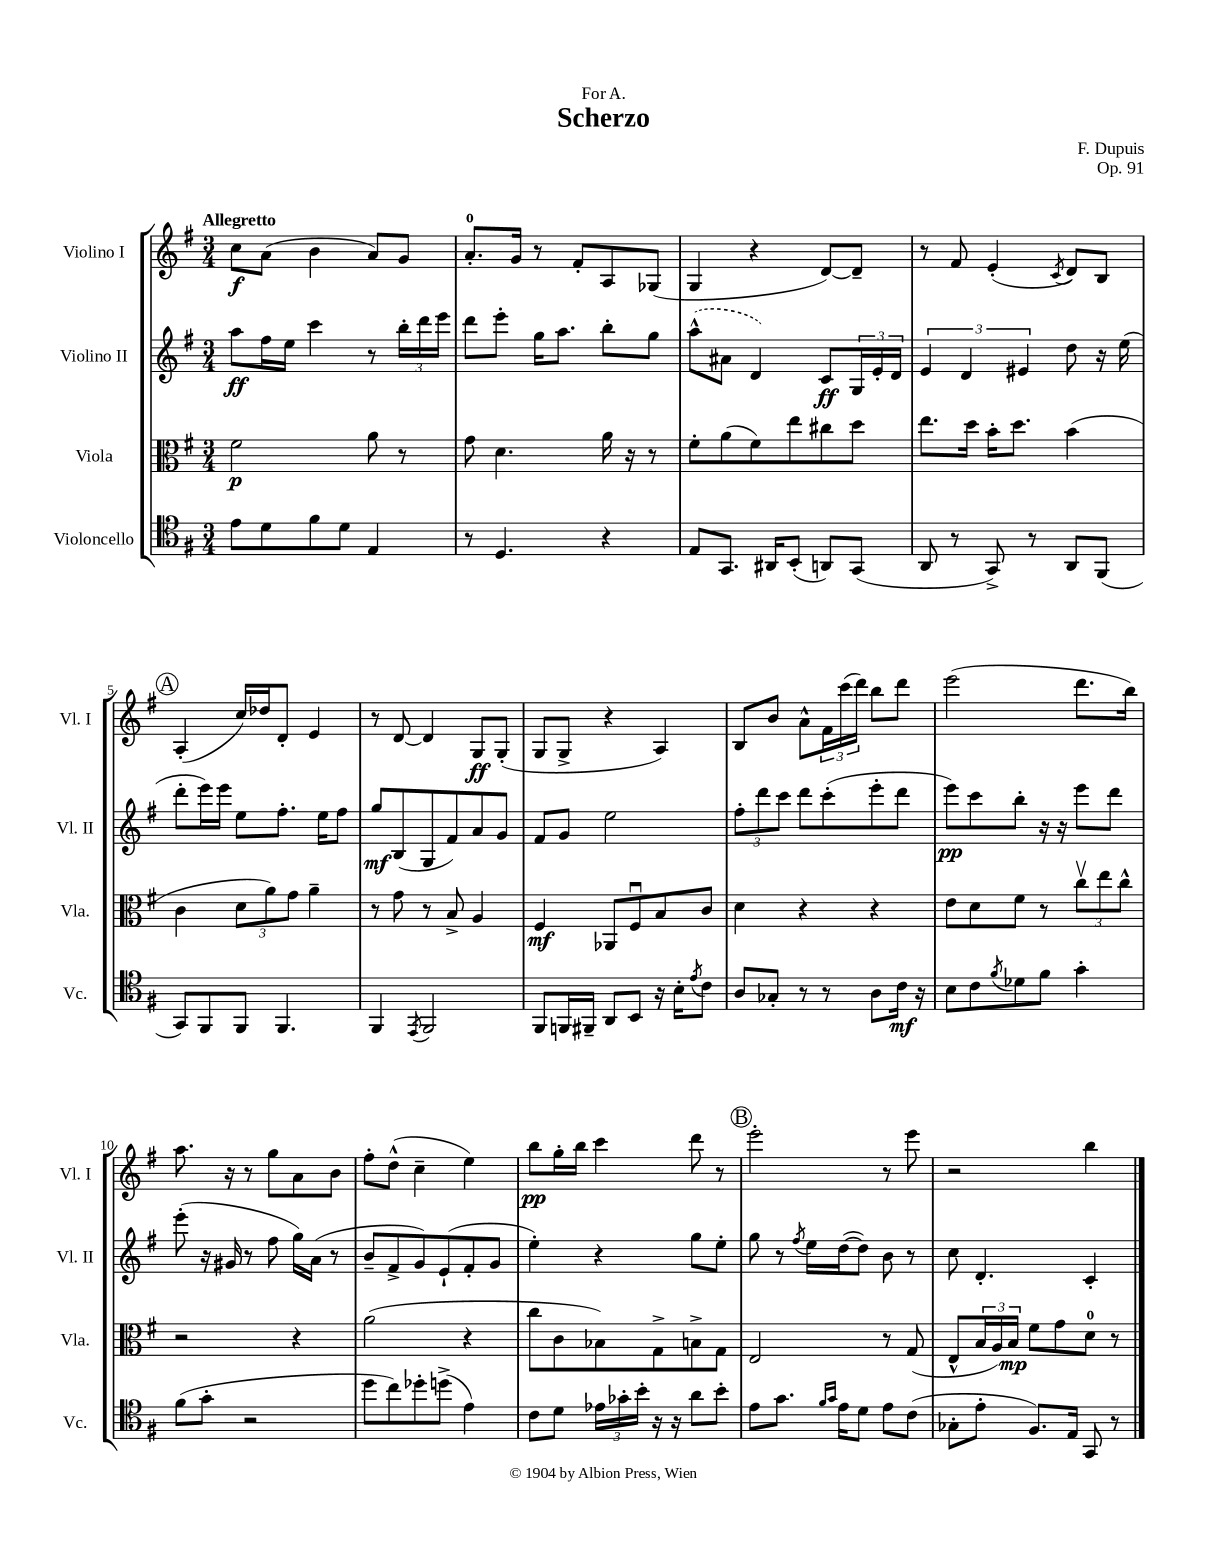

**kern	**dynam	**kern	**dynam	**kern	**dynam	**kern	**dynam
*part4	*part4	*part3	*part3	*part2	*part2	*part1	*part1
*staff4	*staff4	*staff3	*staff3	*staff2	*staff2	*staff1	*staff1
*I"Violoncello	*	*I"Viola	*	*I"Violino II	*	*I"Violino I	*
*I'Vc.	*	*I'Vla.	*	*I'Vl. II	*	*I'Vl. I	*
*clefC4	*	*clefC3	*	*clefG2	*	*clefG2	*
*k[f#]	*	*k[f#]	*	*k[f#]	*	*k[f#]	*
*M3/4	*	*M3/4	*	*M3/4	*	*M3/4	*
=1	=1	=1	=1	=1	=1	=1	=1
!	!	!	!	!	!	!LO:TX:a:B:t=Allegretto	!
8e\L	.	2f#\	p	8aa\L	ff	8cc\L	f
8d\	.	.	.	16ff#\L	.	(8a\J	.
.	.	.	.	16ee\JJ	.	.	.
8f#\	.	.	.	4ccc\	.	4b\	.
8d\J	.	.	.	.	.	.	.
4E/	.	8a\	.	8r	.	8a/L)	.
.	.	8r	.	24bb'\LL	.	8g/J	.
.	.	.	.	24ddd\	.	.	.
.	.	.	.	24eee\JJ	.	.	.
=2	=2	=2	=2	=2	=2	=2	=2
8r	.	8g\	.	8ddd\L	.	8.a'/L	.
4.D/	.	4.d\	.	8eee'\J	.	.	.
.	.	.	.	.	.	16g/Jk	.
.	.	.	.	16gg\KL	.	8r	.
.	.	.	.	8.aa\J	.	.	.
.	.	.	.	.	.	8f#'/L	.
4r	.	16a\	.	8bb'\L	.	8A/	.
.	.	16r	.	.	.	.	.
.	.	8r	.	8gg\J	.	(8G-X/J	.
=3	=3	=3	=3	=3	=3	=3	=3
8E/L	.	8f#'\L	.	(8aa^^\L	.	4G/	.
8.GG/J	.	(8a\	.	8a#X\J	.	.	.
.	.	8f#\)	.	4d/)	.	4r	.
16AA#X/KL	.	.	.	.	.	.	.
(8BB'/J	.	8ee\	.	.	.	.	.
8AAn/L)	.	8cc#X\	.	8c/L	ff	[8d/L)	.
(8GG/J	.	8dd\J	.	24G/L	.	8d~/J]	.
.	.	.	.	24e'/	.	.	.
.	.	.	.	24d/JJ	.	.	.
=4	=4	=4	=4	=4	=4	=4	=4
8AA/	.	8.ee\L	.	6e/	.	8r	.
8r	.	.	.	.	.	8f#/	.
.	.	.	.	6d/	.	.	.
.	.	16dd\Jk	.	.	.	.	.
8GG^/)	.	16b'\KL	.	.	.	(4e'/	.
.	.	8.dd\J	.	.	.	.	.
.	.	.	.	6e#X/	.	.	.
8r	.	.	.	.	.	.	.
.	.	.	.	.	.	8qc/	.
8AA/L	.	(4b\	.	8dd\	.	8d/L)	.
(8FF#/J	.	.	.	16r	.	8B/J	.
.	.	.	.	(16ee\	.	.	.
!!LO:LB:g=z
!!LO:REH:place=s1:t=A
=5	=5	=5	=5	=5	=5	=5	=5
8GG/L)	.	4c\	.	8ddd'\L	.	(4A'/	.
8FF#/	.	.	.	16eee\L)	.	.	.
.	.	.	.	16eee\JJ	.	.	.
8FF#/J	.	12d\L	.	8ee\L	.	16cc/LL)	.
.	.	.	.	.	.	16dd-X/J	.
.	.	12a\)	.	.	.	.	.
4.FF#/	.	.	.	8.ff#'\J	.	8d'/J	.
.	.	12g\J	.	.	.	.	.
.	.	4a~\	.	.	.	4e/	.
.	.	.	.	16ee\KL	.	.	.
.	.	.	.	8ff#\J	.	.	.
=6	=6	=6	=6	=6	=6	=6	=6
4FF#/	.	8r	.	8gg/L	mf	8r	.
.	.	8g\	.	(8B/	.	[8d/	.
8qEE/	.	.	.	.	.	.	.
2FF#/	.	8r	.	8G/	.	4d/]	.
.	.	8B^/	.	8f#/)	.	.	.
.	.	4A/	.	8a/	.	8G/L	ff
.	.	.	.	8g/J	.	(8G'/J	.
=7	=7	=7	=7	=7	=7	=7	=7
8FF#/L	.	4F#/	mf	8f#/L	.	8G/L	.
16FFn/L	.	.	.	8g/J	.	8G^/J	.
16FF#X~/JJ	.	.	.	.	.	.	.
8AA/L	.	8AA-X/L	.	2ee\	.	4r	.
8BB/J	.	8F#u/	.	.	.	.	.
16r	.	8B/	.	.	.	4A/)	.
16B'\KL	.	.	.	.	.	.	.
8qe/	.	.	.	.	.	.	.
8c\J	.	8c/J	.	.	.	.	.
=8	=8	=8	=8	=8	=8	=8	=8
8A/L	.	4d\	.	12ff#'\L	.	8B/L	.
.	.	.	.	12ddd\	.	.	.
8G-X'/J	.	.	.	.	.	8b/J	.
.	.	.	.	12ccc\J	.	.	.
8r	.	4r	.	8ddd\L	.	8a^^\L	.
8r	.	.	.	(8ccc'\	.	24f#\L	.
.	.	.	.	.	.	(24ccc\	.
.	.	.	.	.	.	24ddd\JJ)	.
8A\L	.	4r	.	8eee'\	.	8bb\L	.
16c\Jk	mf	.	.	8ddd\J	.	8ddd\J	.
16r	.	.	.	.	.	.	.
=9	=9	=9	=9	=9	=9	=9	=9
8B\L	.	8e\L	.	8eee\L)	pp	(2eee\	.
8c\	.	8d\	.	8ccc\	.	.	.
8qf#/	.	.	.	.	.	.	.
8d-X\	.	8f#\J	.	8bb'\J	.	.	.
8f#\J	.	8r	.	16r	.	.	.
.	.	.	.	16r	.	.	.
4g'\	.	12ccv\L	.	8eee\L	.	8.ddd\L	.
.	.	12ee\	.	.	.	.	.
.	.	.	.	8ddd\J	.	.	.
.	.	12cc^^\J	.	.	.	.	.
.	.	.	.	.	.	16bb\Jk)	.
!!LO:LB:g=z
=10	=10	=10	=10	=10	=10	=10	=10
(8f#\L	.	2r	.	(8eee'\	.	8.aa\	.
8g'\J	.	.	.	16r	.	.	.
.	.	.	.	16g#X/	.	16r	.
2r	.	.	.	8r	.	8r	.
.	.	.	.	8ff#\	.	8gg\L	.
.	.	4r	.	16gg\LL)	.	8a\	.
.	.	.	.	(16a\JJ	.	.	.
.	.	.	.	8r	.	8b\J	.
=11	=11	=11	=11	=11	=11	=11	=11
8dd\L	.	(2a\	.	8b~/L	.	8ff#'\L	.
8cc\)	.	.	.	8f#^/	.	(8dd^^\J	.
8dd-X'\	.	.	.	8g/)	.	4cc~\	.
(8ddn^\J	.	.	.	(8e`/	.	.	.
4e\)	.	4r	.	8f#'/	.	4ee\)	.
.	.	.	.	8g/J	.	.	.
=12	=12	=12	=12	=12	=12	=12	=12
8c\L	.	8cc\L	.	4ee'\)	.	8bb\L	pp
8d\J	.	8c\	.	.	.	16gg'\L	.
.	.	.	.	.	.	16bb\JJ	.
24e-X\LL	.	8B-X\)	.	4r	.	4ccc\	.
24g-X'\	.	.	.	.	.	.	.
24b'\JJ	.	.	.	.	.	.	.
16r	.	8G^\	.	.	.	.	.
16r	.	.	.	.	.	.	.
8a\L	.	8Bn^\	.	8gg\L	.	8ddd\	.
8b'\J	.	8G\J	.	8ee'\J	.	8r	.
!!LO:REH:place=s1:t=B
=13	=13	=13	=13	=13	=13	=13	=13
8e\L	.	2E/	.	8gg\	.	2eee'\	.
8.g\J	.	.	.	8r	.	.	.
.	.	.	.	8qff#/	.	.	.
.	.	.	.	16ee\LL	.	.	.
16qqf#/LL	.	.	.	.	.	.	.
16qqg/JJ	.	.	.	.	.	.	.
16e\KL	.	.	.	([16dd\J	.	.	.
8d\J	.	.	.	8dd\J])	.	.	.
8e\L	.	8r	.	8b\	.	8r	.
(8c\J	.	(8G/	.	8r	.	8eee\	.
=14	=14	=14	=14	=14	=14	=14	=14
8G-X'\L	.	8E^^/L	.	8cc\	.	2r	.
8e'\J	.	24B/L	.	4.d'/	.	.	.
.	.	24A/)	.	.	.	.	.
.	.	24B/JJ	mp	.	.	.	.
8.F#/L)	.	8f#\L	.	.	.	.	.
.	.	8g\	.	.	.	.	.
16E/Jk	.	.	.	.	.	.	.
8GG/	.	8d\J	.	4c'/	.	4bb\	.
8r	.	8r	.	.	.	.	.
==	==	==	==	==	==	==	==
*-	*-	*-	*-	*-	*-	*-	*-
